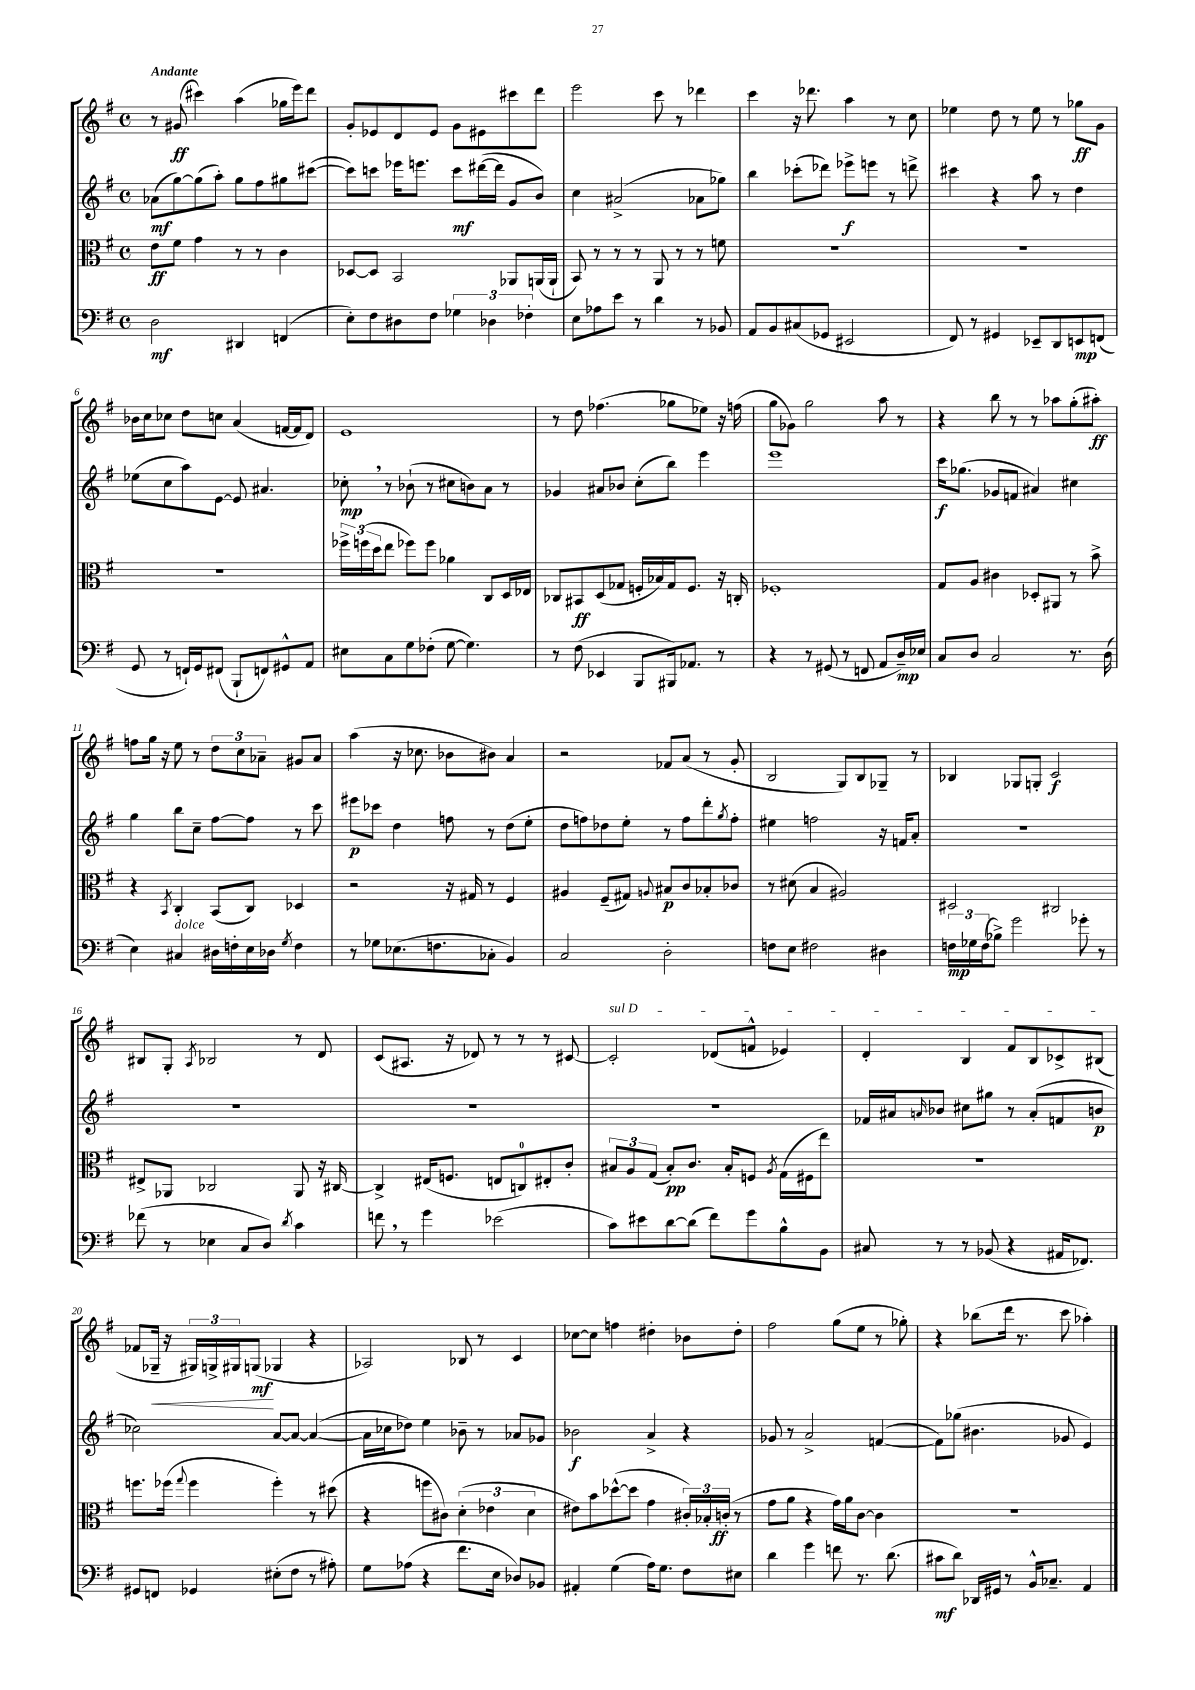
<<
\new StaffGroup <<
\new Staff = "s0" {
    \clef treble \key g \major \defaultTimeSignature \time 4/4 \tempo "Andante"
    r8 gis'8\ff( cis'''4) a''4( ges''16 e'''16) d'''8 |
    g'8-. ees'8 d'8 ees'8 g'8 eis'8 cis'''8 d'''8 |
    e'''2 c'''8 r8 des'''4 |
    c'''4 r16 des'''8. a''4 r8 c''8 |
    ees''4 d''8 r8 ees''8 r8 ges''8\ff g'8 |
    bes'16 c''16 ces''8 d''8 c''8 a'4( f'16~ f'16 d'8) |
    e'1 |
    r8 d''8 fes''4.( ges''8 ees''8) r16 f''16( |
    g''8 ges'8) g''2 a''8 r8 |
    r4 b''8 r8 r8 aes''8 g''8-.( ais''8-.\ff) |
    f''8 g''16 r16 e''8 r8 \tuplet 3/2 { d''8 c''8 aes'8-- } gis'8 aes'8 |
    a''4( r16 ces''8. bes'8 bis'8) a'4 |
    r2 fes'8 a'8( r8 g'8-. |
    b2 g8) b8 ges8-- r8 |
    bes4 ges8 g8-. c'2\f |
    bis8 g8-. \acciaccatura { a8 } bes2 r8 d'8 |
    c'8( ais8. r16 des'8) r8 r8 r8 cis'8~ |
    \once \override TextSpanner.bound-details.left.text = \markup { \italic "sul D" } cis'2-.\startTextSpan des'8( f'8-^ ees'4) |
    d'4-. b4 fis'8 b8 ces'8-> bis8\stopTextSpan( |
    fes'8 ges16--\< r16 \tuplet 3/2 { gis16) g16-> gis16 } g8\mf\!( ges4 r4 |
    aes2) bes8 r8 c'4 |
    ces''8~ ces''8 f''4 dis''4-. bes'8 dis''8-. |
    fis''2 g''8( e''8 r8 ges''8-.) |
    r4 bes''8( d'''16 r8. c'''8 aes''4-.) \bar "|." |
}
\new Staff = "s1" {
    \clef treble \key g \major \defaultTimeSignature \time 4/4
    aes'8\mf( g''8~) g''8( a''8-.) g''8 fis''8 gis''8 cis'''8~( |
    cis'''8) c'''8 ees'''16 e'''8. c'''8\mf dis'''16~( dis'''16 g'8 b'8) |
    c''4 ais'2->( aes'8 ges''8) |
    b''4 ces'''8-.( des'''8) ees'''8->\f e'''8 r8 d'''8-> |
    cis'''4 r4 a''8 r8 d''4 |
    ees''8( c''8 a''8) e'8~ e'8 ais'4. |
    ces''8-.\mp \breathe r8 bes'8-!( r8 cis''8 b'8) a'8 r8 |
    ges'4 ais'8 bes'8 c''8-.( b''8) e'''4 |
    e'''1 |
    c'''16\f ges''8.( ges'8 f'8 ais'4) cis''4 |
    g''4 b''8 c''8-- fis''8~ fis''8 r8 c'''8 |
    eis'''8\p ces'''8 d''4 f''8 r8 d''8( e''8-. |
    d''8 f''8) des''8 e''8-. r8 f''8 d'''8-. \acciaccatura { g''8 } f''8-. |
    eis''4 f''2 r16 f'16 a'8-. |
    R1 |
    R1 |
    R1 |
    R1 |
    fes'16 ais'16 \grace { a'16 } bes'8 cis''8 gis''8 r8 a'8-.( f'8 b'8\p |
    ces''2) a'8~ a'8~ a'4~( |
    a'16 ces''16 des''8) e''4 bes'8-- r8 aes'8 ges'8 |
    bes'2\f a'4-> r4 |
    ges'8 r8 a'2-> f'4~( |
    f'8) ges''8( bis'4. ges'8 e'4) \bar "|." |
}
\new Staff = "s2" {
    \clef alto \key g \major \defaultTimeSignature \time 4/4
    e'8\ff fis'8 g'4 r8 r8 c'4 |
    des8~ des8 b,2 aes,8 a,16( a,16-! |
    b,8) r8 r8 r8 a,8 r8 r8 f'8 |
    R1 |
    R1 |
    R1 |
    \tuplet 3/2 { fes''16-> f''16( d''16 } e''8 fes''8) fes''8 aes'4 c8 d16 ees16 |
    ces8 bis,8\ff d8( ges8 f16-. bes16) ges16 f8. r16 c16-. |
    fes1-. |
    g8 a8 cis'4 des8-. ais,8 r8 b'8-> |
    r4 \acciaccatura { b,8 } c4-. b,8( c8) des4 |
    r2 r16 gis16 r8 fis4 |
    ais4 fis8--( gis8) \appoggiatura { a8 } bis8\p c'8 bes8-. ces'8 |
    r8 dis'8( b4 ais2) |
    dis2 cis2 |
    eis8-> aes,8 ces2 aes,8 r16 cis16~ |
    cis4-> eis16( f8. e8 c8-0) eis8-. c'8-. |
    \tuplet 3/2 { bis8 a8 g8( } bis8-.\pp) c'8. bis16-. f8 \acciaccatura { a8 } g16( fis16 e''8) |
    R1 |
    f''8. fes''16( \appoggiatura { g''8 } fes''4 fes''4-.) r8 dis''8( |
    r4 f''8 cis'8) \tuplet 3/2 { d'4-.( ees'4 d'4 } |
    eis'8) b'8 des''8~-^( des''8 g'4 \tuplet 3/2 { cis'16-.) bes16-. c'16-.\ff( } r8 |
    g'8 a'8 r4 g'16) a'16 c'8~ c'4 |
    R1 \bar "|." |
}
\new Staff = "s3" {
    \clef bass \key g \major \defaultTimeSignature \time 4/4
    d2\mf dis,4 f,4( |
    e8-.) fis8 dis8 fis8 \tuplet 3/2 { ges4 des4 fes4-. } |
    e8 aes8 e'8 r8 d'4 r8 bes,8 |
    a,8 b,8 cis8( ges,8 eis,2 |
    fis,8) r8 gis,4 ees,8-- d,8 e,8\mp f,8( |
    g,8 r8 f,16-!) g,16 fis,8( b,,8-! f,8) gis,8-^ a,8 |
    eis8 c8 g8 fes8-.( g8~ g4.) |
    r8 fis8( ees,4 b,,8 bis,,16) aes,8. r8 |
    r4 r8 gis,8( r8 f,8 a,8 d16--\mp) ees16 |
    c8 d8 c2 r8. d16( |
    e4) cis4^\markup { \italic "dolce" } dis16 f16-. e16 des16 \acciaccatura { g8 } f4 |
    r8 ges8 ees8.( f8. ces8-. b,4) |
    c2 d2-. |
    f8 e8 fis2 dis4 |
    \tuplet 3/2 { f16\mp ges16 f16( } bes8->) g'2 ges'8-. r8 |
    fes'8( r8 ees4 c8 d8) \acciaccatura { d'8 } c'4 |
    f'8 \breathe r8 g'4 ees'2( |
    c'8) eis'8 d'8~ d'8( fis'8) g'8 b8-^ b,8 |
    cis8 r8 r8 bes,8( r4 ais,16 fes,8.) |
    gis,8 f,8 ges,4 eis8-.( fis8 r8 ais8-.) |
    g8 aes8( r4 fis'8. e16 des8) bes,8 |
    ais,4-. g4( a16) g8. fis8 eis8 |
    d'4 g'4 f'8 r8. d'8.( |
    cis'8\mf d'8) des,16 gis,16 r8 b,16-^ ces8.-- a,4 \bar "|." |
}
>>
>>
